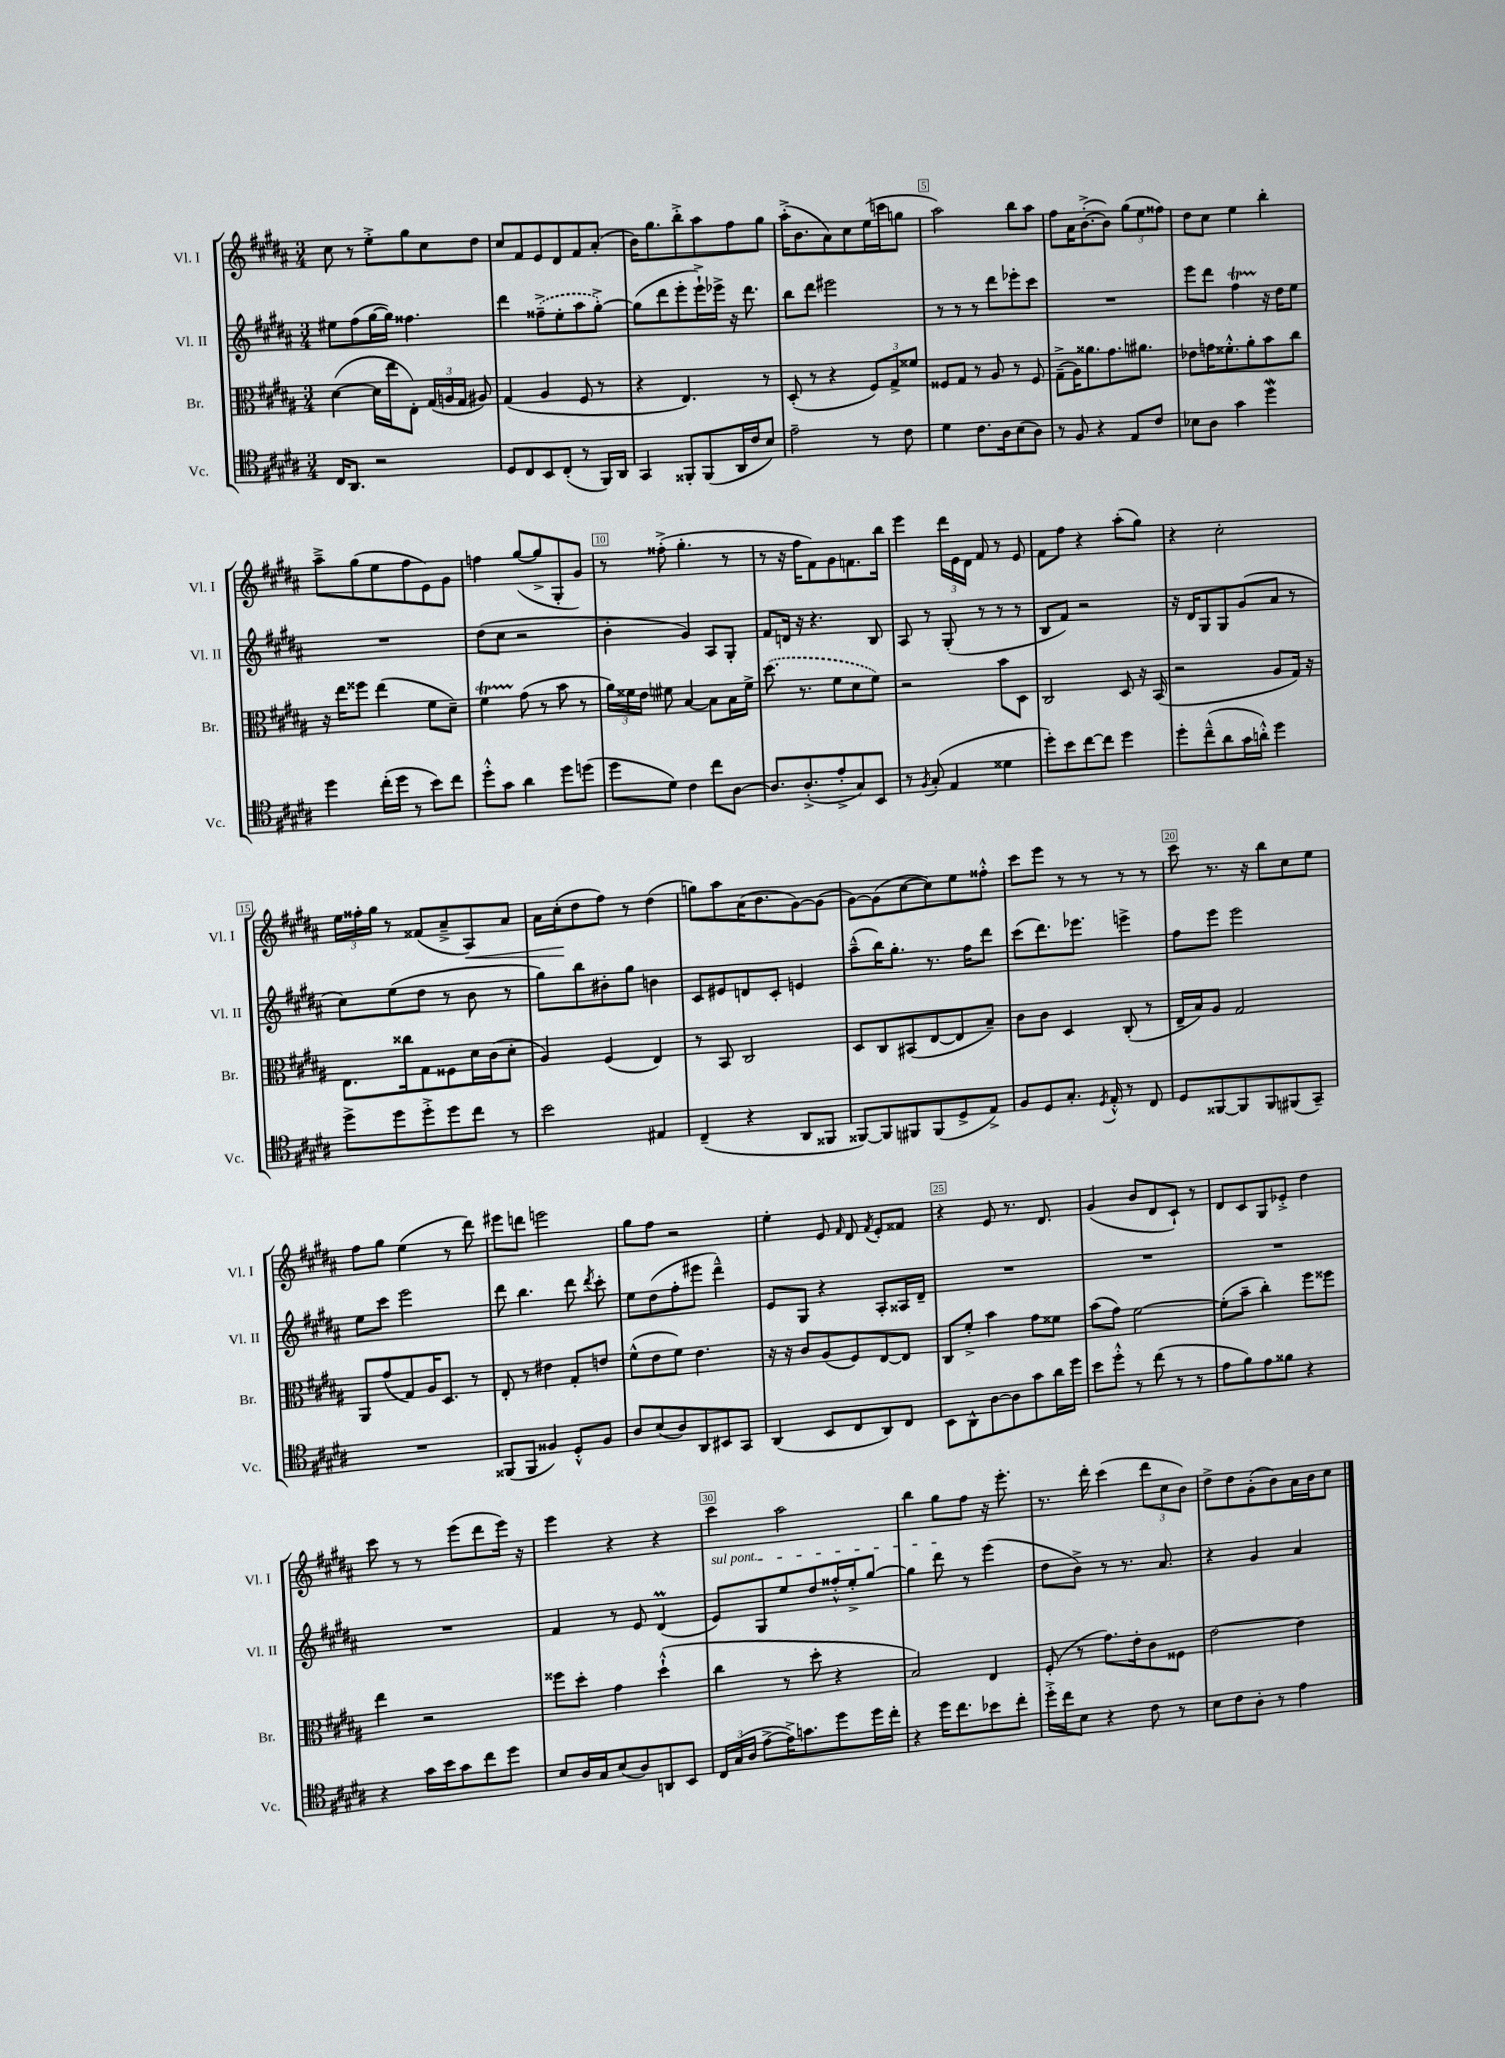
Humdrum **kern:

**kern	**kern	**kern	**kern
*staff4	*staff3	*staff2	*staff1
*clefC4	*clefC3	*clefG2	*clefG2
*k[f#c#g#d#a#]	*k[f#c#g#d#a#]	*k[f#c#g#d#a#]	*k[f#c#g#d#a#]
*M3/4	*M3/4	*M3/4	*M3/4
16C#/LK	([4d#\	8ee#\L	8cc#\
8.AA#/J	.	.	.
.	.	(8ff#\	8r
2r	16d#\]LL	[16gg#\L	8ee'^\L
.	16ee\J	16gg#\]JJ)	.
.	8E'\J)	4.ff##\	8gg#\
.	(24G#/LL	.	8cc#\
.	24A/	.	.
.	24G#/JJ	.	.
.	8A#/)	.	8dd#\J
=	=	=	=
8D#/L	(4G#/	4ddd#\	8cc#/L
8C#/	.	.	8f#/
8BB/	4A#/	(8ff##~^\L	8e/
(8C#'/J	.	8ee'\	8d#/
8r	8F#/	8aa#\	8f#/
16FF#/LL)	8r	[8gg#'^\J)	(8a#'/J
16AA#/JJ	.	.	.
=	=	=	=
4GG#/	4r	(8gg#\]L	16b\LK)
.	.	.	8.gg#\
.	.	8ddd#\	.
8FF##'/L	4.E/)	8eee'\	8bb'^\
(8FF##/	.	16eee`^\L)	8aa#\
.	.	16eee-^\JJ	.
16AA#/L	.	16r	8ff#\
16c#/J	.	8.ddd#\	.
8B/J)	8r	.	8gg#\J
=	=	=	=
2e~\	(8D#'/	8bb\L	(16aa#'^\LK
.	.	.	8.b\
.	8r	8ddd#\J	.
.	4r	2eee#\	8a#\)
.	.	.	8cc#\
8r	12F#/L)	.	(16ee\L
.	.	.	16ccc\J
.	12G#^/	.	.
8c#\	.	.	8gg\J
.	12f##/J	.	.
=	=	=	=
4d#\	8F##/L	8r	2aa#\)
.	8G#/J	8r	.
8.c#\L	8r	8r	.
.	8A#/	8ddd#\L	.
16A#\k	.	.	.
(8B\	8r	8eee-'\	8bb\L
8A#\J)	8F##/	8ccc#\J	8aa#\J
=	=	=	=
8r	(8G#~^\L	2.r	8ff#\L
8F#/	16A#\K)	.	16a#\K
.	8.a##\	.	([8.b'^\
4r	.	.	.
.	8.g#\	.	8b\]J)
8E/L	.	.	(12gg#\L
.	8.a#\J	.	.
.	.	.	12ee\
8c#/J	.	.	.
.	.	.	12ff##\J)
=	=	=	=
8B-\L	8e-\L	8eee\L	8dd#\L
8A#\J	16g\K	8ddd#\J	8cc#\J
.	8.f##'^^\	.	.
4g#\	.	4ff#\	4ee\
.	8a#'\	.	.
4dd#\	8b\	16r	4bb'\
.	.	16dd#\LK	.
.	8cc#\J	8ee\J	.
=	=	=	=
4dd#\	16r	2.r	8aa#~^\L
.	16ee\LK	.	.
.	8ff##\J	.	(8gg#\
(16cc#'\LL	(4ee\	.	8ee\
16dd#\JJ	.	.	.
8r	.	.	8ff#\
8b\L)	8f#\L	.	8e\)
8cc#\J	8d#~\J)	.	8g#\J
=	=	=	=
8dd#'^^\L	4f#\	(8dd#\L	4ff\
8g#\J	.	8cc#\J	.
4a#\	(8g#\	2r	([8gg#/L
.	8r	.	8gg#^/]
8dd#\L	8b\	.	8G#'/
(8dd\J	8r	.	8g#/J)
=	=	=	=
8dd#\L	24a#\LL)	4b'\	8r
.	24f##\	.	.
.	24e\JJ	.	.
8d#\J)	8f#\	.	(8ff##'^\
4c#\	[4B/	4g#/)	4.gg#'\
8cc#\L	8B\]L	8A#/L	.
[8A#\J	16B\L	8G#'/J	8r
.	16f#^\JJ	.	.
=	=	=	=
8.A#/]L	(8.dd#\	8f#/L	8r
.	.	16d/Jk	16r
(8.A#'^/	8.r	16r	16ff#\LK
.	.	4.r	8f#\)
8e'^/	8f#\L	.	8g#\
8G#/)	8d#\	.	8.f\
8BB/J	8f#\J)	8B/	.
.	.	.	16bb\Jk
=	=	=	=
8r	2r	8A#/	4eee\
8qF#/	.	.	.
(8G#'/	.	8r	.
4E/	.	(8G#'/	24ddd#\LL
.	.	.	24e\
.	.	.	24d#\JJ
.	.	8r	8f#/
4d##\	8b\L	8r	8r
.	8D#\J	8r	8e/
=	=	=	=
8dd#'\L)	2C#/	8B/L	8f#\L
8b\	.	8f#/J)	8ff#\J
[8cc#\	.	2r	4r
8cc#\]J	.	.	.
4dd#\	8D#/	.	(8aa#'\L
.	16r	.	8gg#\J)
.	(16BB/	.	.
=	=	=	=
8dd#'\L	2r	16r	4r
.	.	16d#/LK	.
(8cc#~^^\	.	8G#/	.
8a#\	.	8G#/	2cc#'\
16g#\L	.	(8g#/	.
16a'^^\JJ)	.	.	.
4dd#\	8A#/L	8a#/J	.
.	16G#/Jk)	8r	.
.	16r	.	.
=	=	=	=
8dd#^\L	8.E\L	8cc#\L)	24ee\LL
.	.	.	24ff##'\
.	.	.	24gg#\JJ
8dd#\	.	(8ee\	8r
.	16cc##\k	.	.
8dd#'^\	8G#\	8dd#\J	(8f##/L
8dd#\	8F##\	8r	8a#~^/
8cc#\J	16d#\L	8b\	8A#/)
.	(16c#\J	.	.
8r	8d#'\J	8r	8a#/J
=	=	=	=
2b\	4A#/)	8gg#\L)	16a#\LL
.	.	.	(16cc#'\J
.	.	8bb\	8dd#\
.	(4F#/	8b#'\	8ff#\J)
.	.	8gg#\J	8r
4E#/	4E/)	4b\	(4dd#\
=	=	=	=
(4C#~/	8r	8c#/L	8gg\L)
.	8BB/	8e#/	8aa#\
4r	2C#/	8d/	(16a#\K
.	.	.	8.b\
.	.	8c#'/J	.
8AA#/L	.	4e/	[8g#\)
8FF##/J	.	.	(8g#\]J
=	=	=	=
[8FF##/L)	8D#/L	(8aa#~^^\L	[8g#\L)
8FF##/]	8C#/	16bb\K)	(8g#\]
.	.	8.gg#'\J	.
8FF#/	(8BB#/	.	[8cc#\
(8FF#/	[8E/	8.r	8cc#\])
8D#^/	8E/]	.	8ee\
.	.	16ff#\LK	.
8E^/J)	8B~/J)	8ddd#\J	8ff##'^^\J
=	=	=	=
8F#/L	8c#\L	(8ccc#\L	8ccc#\L
8D#/	8c#\J	8.ddd#\)	8eee\J
8.G#'/J	4D#/	.	8r
.	.	8.eee-\J	.
.	.	.	8r
8qD#/	.	.	.
16E'^^/	.	.	.
8r	(8C#'/	4eee^\	8r
8C#/	8r	.	8r
=	=	=	=
8D#/L	16E~/LL	8ff#\L	8ccc#\
.	16B/J)	.	.
[8FF##/	8A#/J	8eee\J	8.r
8FF##/]	2G#/	2eee\	.
.	.	.	16r
8FF##/	.	.	8bb\L
(8FF#/	.	.	8cc#\
8GG#~/J)	.	.	8ee\J
=	=	=	=
2.r	8AA#/L	8ee\L	8ff#\L
.	(8g#/	8ccc#\J	8gg#\J
.	8G#/)	2eee\	(4ee\
.	16A#/K	.	.
.	8.D#/J	.	.
.	.	.	8r
.	8r	.	8ddd#\)
=	=	=	=
(8FF##/L	8E'/	8ddd#\	8eee#\L
8FF##/J	8r	4.bb\	8ddd\J
4F##/)	4e#\	.	2eee\
8D#'^^/L	8G#'/L	8ddd#\	.
.	.	8qddd#/	.
8F##/J	8e/J	8ccc#'\	.
=	=	=	=
8A#/L	(8f#^^\L	8ee\L	8gg#\L
(8B/	8e\	(8dd#\	8ff#\J
8A#/)	8f#\J)	8ff#'\	2r
8AA#/	4.e\	8eee#\J	.
8BB#/	.	4ddd#~^^\)	.
8GG#/J	.	.	.
=	=	=	=
(4AA#/	16r	8e/L	4ee'\
.	16r	.	.
.	8c#/L	8G#/J	.
8BB/L	(8A#/	4r	8e/
.	.	.	16qqf#/
8C#/	8F#/)	.	8d#/
.	.	.	8qf#/
8AA#/)	[8E/	8A#'/L	8e'/L
8C#/J	8E/]J	16A##/L	8f##/J
.	.	16d#~/JJ	.
=	=	=	=
8BB\L	8C#/L	2.r	4r
8AA#^^\	8f#'^/J	.	.
[8A#\	4b\	.	8e/
8A#\]	.	.	8.r
8g#\	8g#\L	.	.
.	.	.	8.d#/
16a#\L	8f##\J	.	.
16dd#\JJ	.	.	.
=	=	=	=
8b\L	(8b\L	2.r	(4g#/
8dd#'^^\J	8g#\J)	.	.
8r	[2f#\	.	8b/L
(8cc#\	.	.	8d#/
8r	.	.	8c#`/J)
8r	.	.	8r
=	=	=	=
8e\L	(8f#'\]L	2.r	8d#/L
8f#\)	8b~\J	.	8c#/
8e\	4cc#'\)	.	8G#/
8f##\J	.	.	8e-'^/J
4r	8ff#\L	.	4dd#\
.	8ff##\J	.	.
=	=	=	=
4r	4ee\	2.r	8ccc#\
.	.	.	8r
16g#\LL	2r	.	8r
16b\J	.	.	.
8g#\	.	.	(8eee\L
8cc#\	.	.	8ddd#\
8dd#\J	.	.	16eee\Jk)
.	.	.	16r
=	=	=	=
8B/L	8ff##\L	4f#/	4eee\
16A#/L	8dd#'\J	.	.
16G#/J	.	.	.
(8B/	4g#\	8r	4r
8A#/)	.	8e/	.
8AA/	(4dd#`^^\	(4d#/	4r
8BB/J	.	.	.
=	=	=	=
24C#/LL	4cc#\	8e/L)	4ccc#\
(24G#/	.	.	.
24A#/JJ	.	.	.
[8e^\L	.	8G#/	.
16e^\]K)	8r	8ee/	2aa#\
8.g\	.	.	.
.	8dd#'\	8dd#/	.
8dd#\	4r	16ff##'^^/L	.
.	.	16ee'^/J	.
16dd#\L	.	[8gg#/J	.
16cc#'\JJ	.	.	.
=	=	=	=
4r	2B/)	4gg#\]	4bb\
16dd#\LK	.	8ddd#\	8gg#\L
8.cc#\	.	.	.
.	.	8r	8ff#\J
8b-\	4E/	(4eee\	16r
.	.	.	8.eee'\
8cc#'\J	.	.	.
=	=	=	=
16dd#'^\LL	(8F#'/	8dd#\L	8.r
16cc#\J	.	.	.
8B\J	8r	8b^\J)	.
.	.	.	16ddd#'\
4r	8.g#\L)	8r	(4ccc#\
.	.	8.r	.
.	16e'\k	.	.
8c#\	8c#\	.	12ddd#\L
.	.	8.a#/	.
.	.	.	12cc#\
8r	8F##\J	.	.
.	.	.	12b\J)
=	=	=	=
8B\L	[2e\	4r	8dd#^\L
8c#\	.	.	8dd#\
8A#'\J	.	4g#/	(8g#'\
8r	.	.	8b\)
4e\	4e\]	4a#/	16a#\L
.	.	.	16b\J
.	.	.	8cc#\J
==	==	==	==
*-	*-	*-	*-
